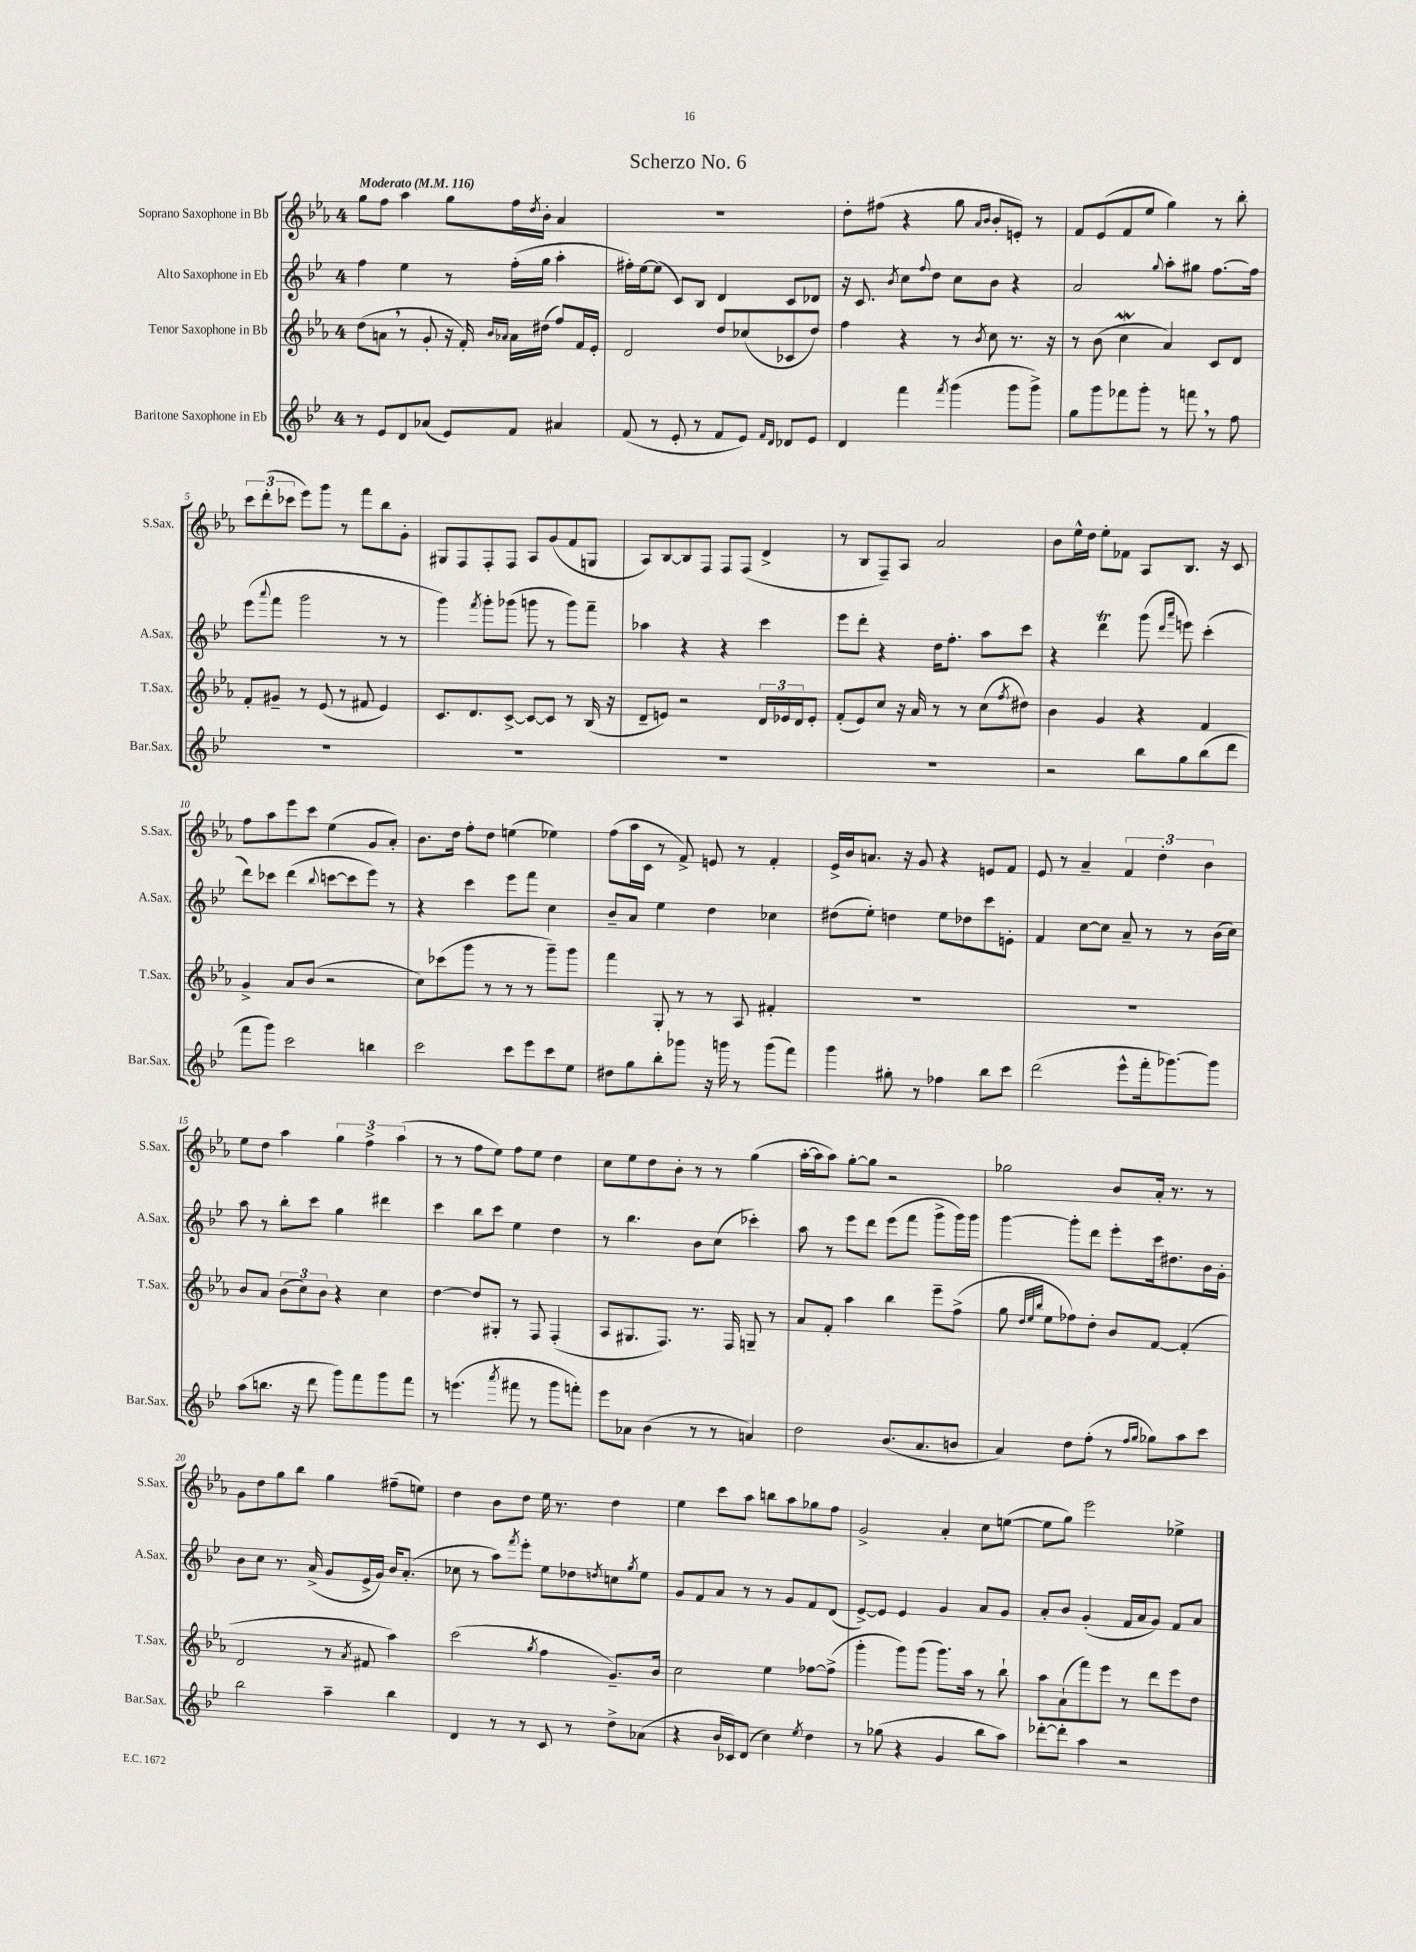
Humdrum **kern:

**kern	**kern	**kern	**kern
*part4	*part3	*part2	*part1
*staff4	*staff3	*staff2	*staff1
*I"Baritone Saxophone in Eb	*I"Tenor Saxophone in Bb	*I"Alto Saxophone in Eb	*I"Soprano Saxophone in Bb
*I'Bar.Sax.	*I'T.Sax.	*I'A.Sax.	*I'S.Sax.
*clefG2	*clefG2	*clefG2	*clefG2
*k[b-e-]	*k[b-e-a-]	*k[b-e-]	*k[b-e-a-]
*M4/4	*M4/4	*M4/4	*M4/4
*MM116	*MM116	*MM116	*MM116
=1	=1	=1	=1
!	!	!	!LO:TX:a:B:t=Moderato
8r	(8dd\L	4ff\	8gg\L
8e-/L	8an,\J	.	8ff\J
8d/	8r	4ee-\	4aa-\
(8a-X/J	8g'/	.	.
8e-/L)	16r	8r	8gg\L
.	16f'/)	.	.
.	16qqb-/LL	.	.
.	16qqa-X/JJ	.	.
8f/J	16a-\LL	(16ff'\LL	16ff\L
.	.	.	8qdd/
.	(16dd#X\JJ	16gg\JJ	16b-'\JJ
4a#X/	8ff/L)	4aa'\	4a-/
.	16f/L	.	.
.	16e-'/JJ	.	.
=2	=2	=2	=2
(8f/	2d/	16ff#X'\LL)	1r
.	.	[16ee-\J	.
8r	.	(8ee-\J]	.
8e-'/	.	8c/L)	.
8r	.	8B-/J	.
8f/L	8dd/L	4d/	.
8e-/J)	(8cc-X/	.	.
16qqf/LL	.	.	.
16qqd/JJ	.	.	.
8d-X/L	8c-X/	8c/L	.
8e-/J	8dd/J)	8d-X/J	.
=3	=3	=3	=3
4d/	4ff\	16r	8dd'\L
.	.	8.c/	.
.	.	.	(8ff#X\J
.	.	8qb-/	.
4fff\	4r	8cc\L	4r
.	.	8qqff/	.
.	.	8dd\J	.
8qfff/	.	.	.
(4ggg\	8r	8cc\L	8gg\
.	.	.	16qqa-/LL
.	8qb-/	.	16qqb-/JJ
.	8cc\	8b-\J	8b-'/L
8ggg\L	8.r	4r	8en'/J)
8ggg^\J)	.	.	8r
.	16r	.	.
=4	=4	=4	=4
8gg\L	8r	2a/	8f/L
8ggg\	(8b-\	.	(8e-/
8fff-X\	4ccW\	.	8f/
8ggg'\J	.	.	8ee-/J
.	.	8qqgg/	.
8r	4a-/)	8aa'\L	4gg\)
8fffn,\	.	8gg#X\J	.
8r	8c/L	[8.ff\L	8r
8ff\	8d/J	.	8bb-'\
.	.	16ff\Jk]	.
!!LO:LB:g=z
=5	=5	=5	=5
1r	8f'/L	(8eee-\L	12ccc\L
.	.	.	(12ddd'\
.	.	8qqaaa/	.
.	8g#X~/J	8fff\J	.
.	.	.	12ccc-X\J
.	8r	2ggg\	8eee-\L)
.	(8e-/	.	8ggg\J
.	8r	.	8r
.	8f#X/	.	8fff\L
.	4e-/)	8r	8bb-\
.	.	8r	8g'\J
=6	=6	=6	=6
1r	8.c/L	4ggg\)	8G#X/L
.	.	.	8F/
.	8.d/	.	.
.	.	8qfff/	.
.	.	8ggg'\L	8F'/
.	[8c^/J	(8ggg-X\J	8F/J
.	8c/L_	8gggn\	8A-/L
.	8c/J]	8r	(8g/
.	8r	8ggg\L)	8f/
.	(16B-/	8fff~\J	8Gn/J
.	16r	.	.
=7	=7	=7	=7
1r	8d~/L	4aa-X\	8A-/L)
.	8en/J)	.	[8B-/
.	2r	4r	8B-/]
.	.	.	8F/J
.	.	4r	8F/L
.	.	.	(8F/J
.	24d/LL	4ccc\	4d^/
.	24e-X/	.	.
.	24d/J	.	.
.	8e-'/J	.	.
=8	=8	=8	=8
1r	(8f'/L	8eee-\L	8r
.	8e-/)	8ddd'\J	8B-/L
.	8cc/J	4r	8F~/)
.	16r	.	8A-/J
.	16a-/	.	.
.	8r	16dd\KL	2a-/
.	.	8.ff'\J	.
.	8r	.	.
.	(8cc\L	8aa\L	.
.	8qff/	.	.
.	8dd#X\J)	8ccc\J	.
=9	=9	=9	=9
2r	4b-\	4r	8b-\L
.	.	.	16ee-^^\L
.	.	.	16dd\JJ
.	4g/	4dddt\	8ee-'\L
.	.	.	8f-X\J
8bb-\L	4r	(8ggg\	8A-/L
.	.	16qqddd/LL	.
.	.	16qqaaa/JJ	.
8gg\	.	8eeen\)	8.B-/J
(8bb-\	4f/	(4ccc'\	.
.	.	.	16r
8ddd\J	.	.	8c/
!!LO:LB:g=z
=10	=10	=10	=10
8fff\L	4g^/	8ddd\L)	8ff\L
8ggg\J)	.	8ccc-X\J	8aa-\
2ccc\	8a-/L	(4ddd\	8eee-\
.	(8b-/J	.	8ccc\J
.	.	8qqbb-/	.
.	2r	[8cccn\L	(4ee-\
.	.	8ccc\]	.
4bbn\	.	8eee-\J)	8g/L
.	.	8r	8a-'/J)
=11	=11	=11	=11
2ccc\	8cc\L)	4r	8.b-\L
.	(8ccc-X\	.	.
.	.	.	16dd\Jk
.	8ggg\J	4ccc\	8ff'\L
.	8r	.	8dd\J
8ccc\L	8r	8eee-\L	(4een\
8eee-\	8r	8fff\J	.
8ccc\	8ggg~\L)	4cc\	4ee-X\)
8ee-\J	8ggg\J	.	.
=12	=12	=12	=12
8dd#X\L	4fff\	8b-~/L	(8ff\L
8gg\	.	8a/J	16aa-\L
.	.	.	16c\JJ
8bb-'\	8G'/	4ee-\	8r
8ggg-X\J	8r	.	8f^/)
16r	8r	4dd\	8en/
16gggn\	.	.	.
8r	8A-/	.	8r
(8ggg\L	4f#X'/	4cc-X\	4f'/
8fff\J)	.	.	.
=13	=13	=13	=13
4ggg\	1r	(8dd#X\L	16e-^/LL
.	.	.	16b-/J
.	.	8ee-'\J)	8.an/J
8gg#X'\	.	4ddn\	.
.	.	.	16r
8r	.	.	8g/
4ff-X\	.	8ee-\L	4r
.	.	8dd-X\	.
8bb-\L	.	8ccc\	8en/L
8ccc\J	.	8en'\J	8f/J
=14	=14	=14	=14
(2ddd\	1r	4f/	8e-/
.	.	.	8r
.	.	[8cc\L	4a-~/
.	.	8cc\J]	.
8eee-^^\L	.	8a~/	6f/
16fff'\k	.	8r	.
.	.	.	6dd'\
[8.ggg-X\)	.	.	.
.	.	8r	.
.	.	.	6b-\
8ggg-\J]	.	(16b-\LL	.
.	.	16cc\JJ)	.
!!LO:LB:g=z
=15	=15	=15	=15
(8aa\L	8b-/L	8aa\	8ee-\L
8.bbn\J	8a-/J	8r	8dd\J
.	(12b-\L	8bb-'\L	4aa-\
16r	.	.	.
.	12cc\)	.	.
8ddd\	.	8ccc\J	.
.	12b-\J	.	.
8ggg\L)	4r	4gg\	6gg\
8fff\	.	.	.
.	.	.	6ff^\
8ggg\	4cc\	4ddd#X\	.
.	.	.	(6aa-\
8fff\J	.	.	.
=16	=16	=16	=16
8r	[4dd\	4ccc\	8r
(4.eeen\	.	.	8r
.	8dd/L]	8bb-\L	8ff\L
.	8G#X'/J	8ccc\J	8ee-\J)
8qaaa/	.	.	.
8fff#X\	8r	4ee-\	8ff\L
8r	8F/	.	8ee-\J
8ggg\L	(4F'/	4dd\	4dd\
8fffn'\J)	.	.	.
=17	=17	=17	=17
8eee-\L	8A-/L	8r	8cc\L
8a-X\J	8.G#X/	4.bb-\	8ee-\
(4b-\	.	.	8dd\
.	8.F/J)	.	.
.	.	.	8b-'\J
8r	8.r	8b-\L	8r
8r	.	(8cc\J	8r
.	16F/	.	.
4an/)	8Gn~/	4ccc-X'\)	(4gg\
.	8r	.	.
=18	=18	=18	=18
2dd\	8a-/L	8aa\	[16aa-'\LL
.	.	.	16aa-\J]
.	8f'/J	8r	8aa-\J)
.	4aa-\	8eee-\L	[8gg'\L
.	.	8ddd\J	8gg\J]
(8.b-/L	4bb-\	(8eee-\L	2r
.	.	8fff\J	.
8.a/	.	.	.
.	8eee-~\L	8ggg^\L	.
8bn/J	(8ff^\J	16ggg\L)	.
.	.	16ggg\JJ	.
=19	=19	=19	=19
4a/)	8gg\	[4ggg\	2gg-X\
.	32qqdd/LLL	.	.
.	32qqee-/	.	.
.	32qqbb-/JJJ	.	.
.	8ee-\L	.	.
8dd\L	8ff-X\)	8ggg'\L]	.
(8ff'\J	8dd'\J	8ddd\J	.
8r	8b-/L	8eee-'\L	8b-/L
16qqff/LL	.	.	.
16qqgg/JJ	.	.	.
8gg-X\L)	[8f/J	16ccc\k	16a-'/Jk
.	.	8.dd#X\	8.r
8aa\	(4f'/]	.	.
8ccc\J	.	16b-\L	8r
.	.	16g'\JJ	.
!!LO:LB:g=z
=20	=20	=20	=20
2bb-\	2d/	8b-\L	8g\L
.	.	8cc\J	8dd\
.	.	8.r	8gg\
.	.	.	8bb-\J
.	.	(16a^/	.
4aa~\	8r	8g/L	4gg\
.	8qa-/	.	.
.	8f#X/	16e-^/L	.
.	.	16g/JJ)	.
4bb-\	4aa-\)	16b-/KL	(8ff#X~\L
.	.	(8.a'/J	.
.	.	.	8een\J)
=21	=21	=21	=21
4d/	(2ccc\	8cc-X\	4dd\
.	.	8r	.
8r	.	8aa\L)	8b-\L
.	.	8qfff/	.
8r	.	8eee-'\J	8dd\J
.	8qgg/	.	.
8c/	4ff\	8ee-\L	16ee-\
.	.	.	8.r
8r	.	8dd-X\	.
.	.	8qddn/	.
8dd^\L	8.g~/L)	8ccn\	4dd\
.	.	8qgg/	.
(8a-X\J	.	8ee-\J	.
.	16b-/Jk	.	.
=22	=22	=22	=22
4r	2cc\	8g/L	4ee-\
.	.	8f/	.
16b-/LL	.	8a/J	8ccc\L
16c-X/J)	.	.	.
(8d/J	.	8r	8aa-\J
4cc\)	4ee-\	8r	8bbn\L
.	.	8g/L	8aa-\
8qee-/	.	.	.
4dd\	[8ff-X\L	8f/	8gg-X\
.	(8ff-^\J]	(8d/J	8ff\J
=23	=23	=23	=23
8r	4ggg'\	[8e-^/L)	2g^/
(8gg-X\	.	8e-/J]	.
4r	8ggg\L)	4e-/	.
.	(8ggg\J	.	.
4g/	8.ggg\L)	4g/	4a-'/
.	16aa-\Jk	.	.
8bb-\L	8r	8a/L	8cc\L
8aa\J)	8bb-`\	8g/J	([8een\J
=24	=24	=24	=24
[8ddd-X'\L	8aa-\L	8a'/L	8ee\L]
8ddd-'\J]	(8a-`\	8b-/J	8gg\J)
4aa\	8fff\)	(4g'/	2eee-\
.	8eee-\J	.	.
2r	8r	16f/LL	.
.	.	16a/J	.
.	8ddd\L	8g/J)	.
.	8eee-\	8f/L	4ee-X^\
.	8dd\J	8a/J	.
==	==	==	==
*-	*-	*-	*-
